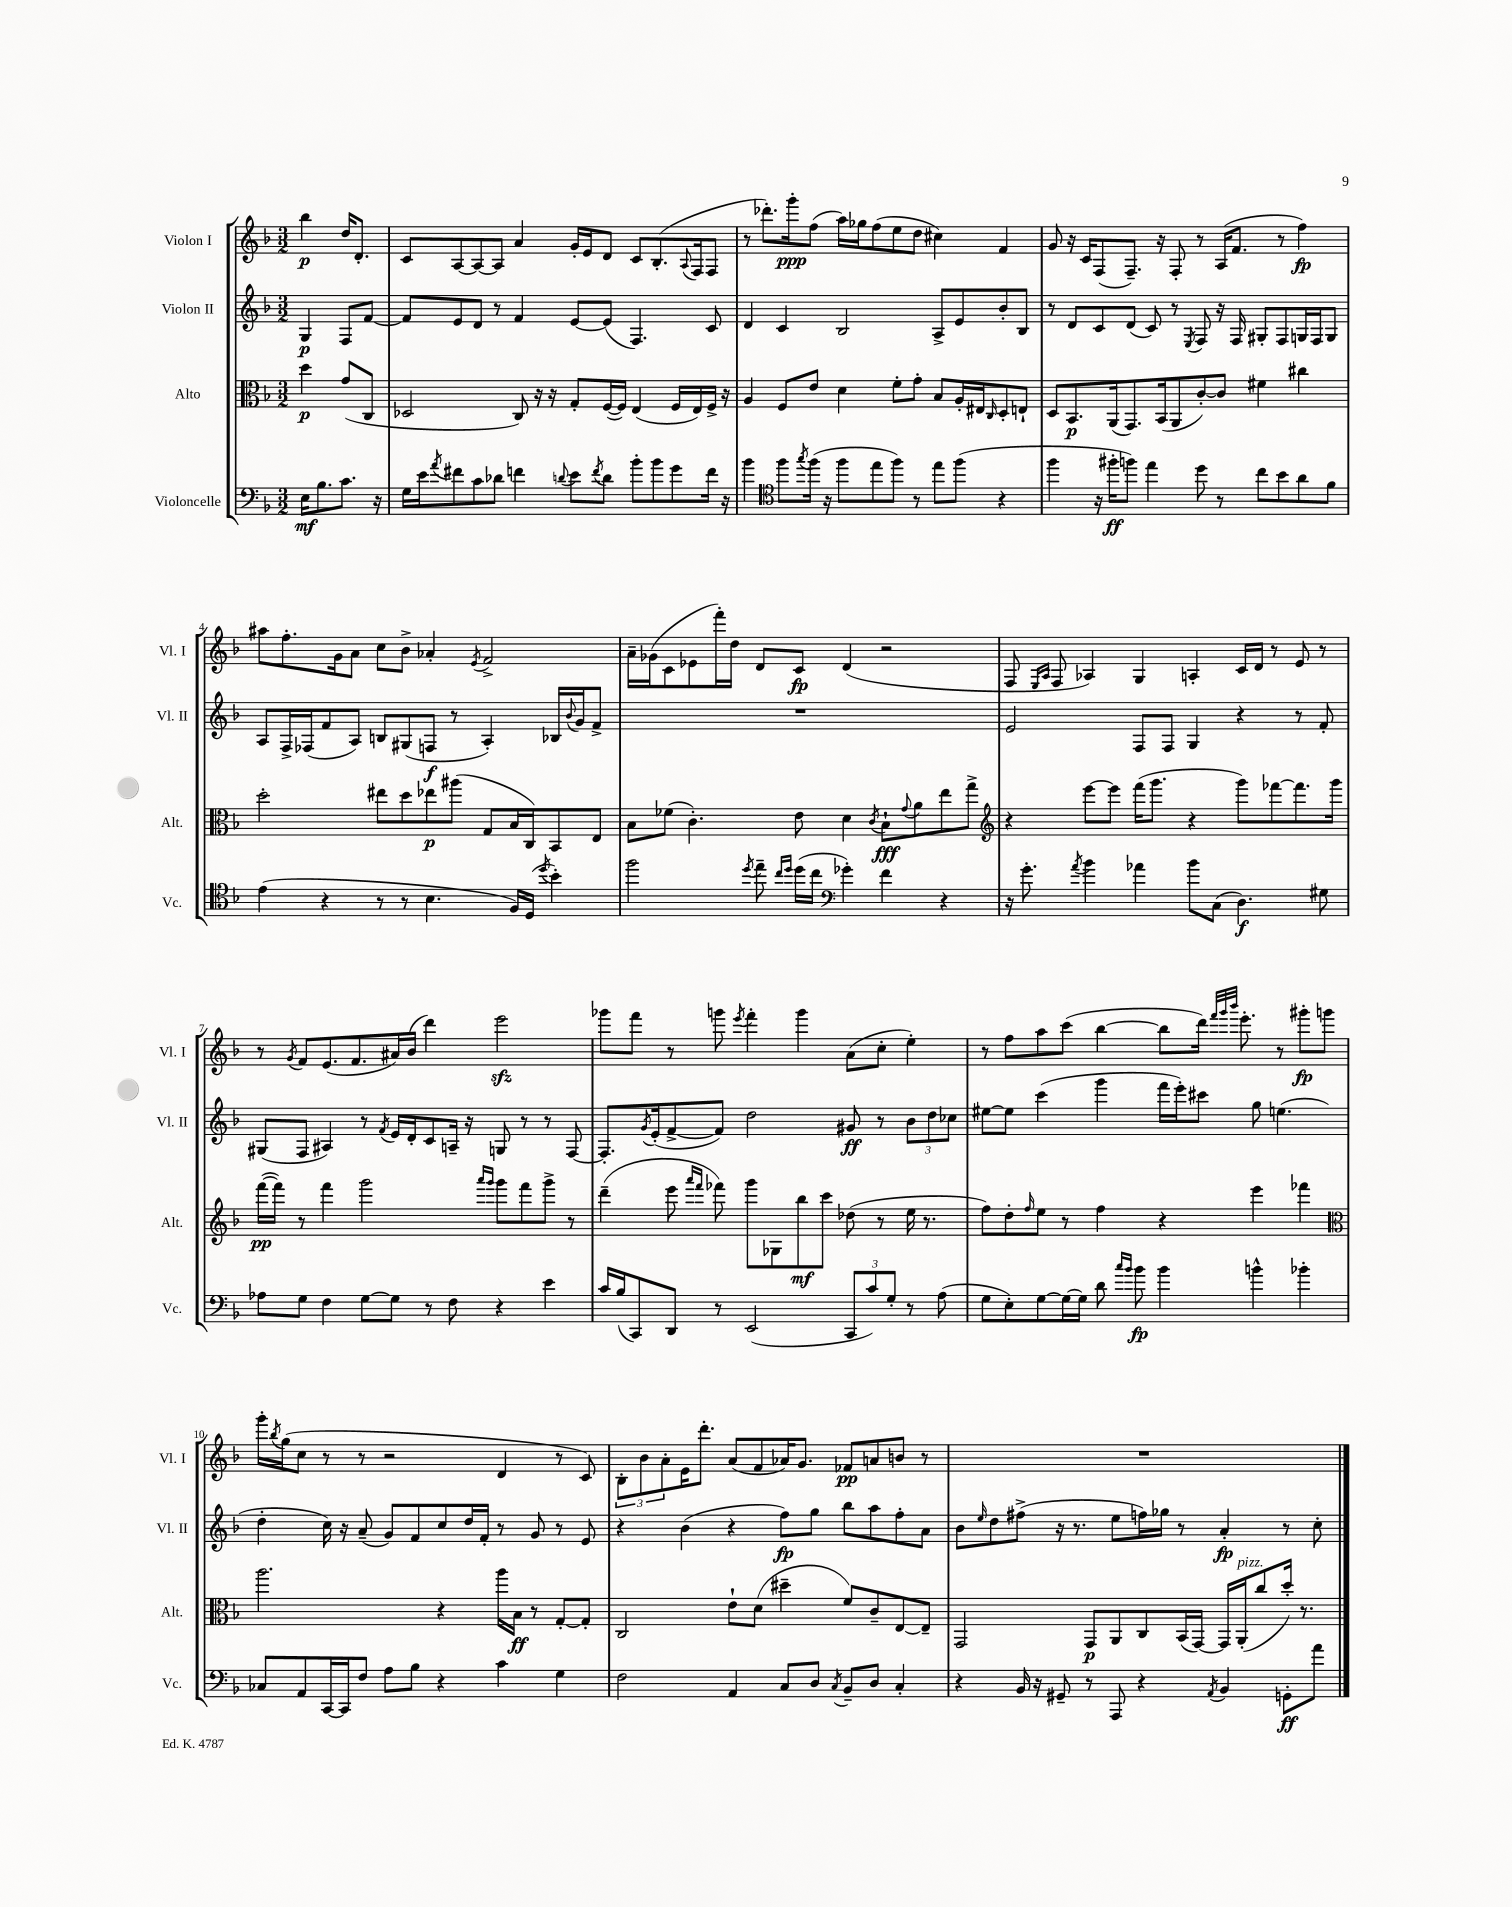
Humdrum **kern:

**kern	**dynam	**kern	**dynam	**kern	**dynam	**kern	**dynam
*part4	*part4	*part3	*part3	*part2	*part2	*part1	*part1
*staff4	*staff4	*staff3	*staff3	*staff2	*staff2	*staff1	*staff1
*I"Violoncelle	*	*I"Alto	*	*I"Violon II	*	*I"Violon I	*
*I'Vc.	*	*I'Alt.	*	*I'Vl. II	*	*I'Vl. I	*
*clefF4	*	*clefC3	*	*clefG2	*	*clefG2	*
*k[b-]	*	*k[b-]	*	*k[b-]	*	*k[b-]	*
*M3/2	*	*M3/2	*	*M3/2	*	*M3/2	*
=	=	=	=	=	=	=	=
16E\KL	mf	4dd\	p	4G/	p	4bb-\	p
8.B-\	.	.	.	.	.	.	.
8.c\J	.	(8g/L	.	8F/L	.	16dd/KL	.
.	.	.	.	.	.	8.d'/J	.
.	.	8C/J	.	[8f/J	.	.	.
16r	.	.	.	.	.	.	.
=1	=1	=1	=1	=1	=1	=1	=1
16G\LL	.	2D-X/	.	8f/L]	.	8c/L	.
16e\J	.	.	.	.	.	.	.
8qa/	.	.	.	.	.	.	.
8f#X\	.	.	.	8e/	.	[8A/	.
8c\	.	.	.	8d/J	.	8A/_	.
8d-X\J	.	.	.	8r	.	8A/J]	.
4fn\	.	8C/)	.	4f/	.	4a/	.
.	.	16r	.	.	.	.	.
.	.	16r	.	.	.	.	.
8qqdn/	.	.	.	.	.	.	.
8e\L	.	8G'/L	.	[8e/L	.	16g'/LL	.
.	.	.	.	.	.	16e/J	.
8qf/	.	.	.	.	.	.	.
8d\J	.	([16F/L	.	(8e/J]	.	8d/J	.
.	.	16F/JJ])	.	.	.	.	.
8b-'\L	.	(4E/	.	4.F/)	.	8c/L	.
8b-\	.	.	.	.	.	(8.B-'/	.
8g\	.	16F/LL	.	.	.	.	.
.	.	.	.	.	.	8qqA/	.
.	.	16E/)	.	.	.	16F/k	.
16f\Jk	.	16F^/JJ	.	8c/	.	8F/J	.
16r	.	16r	.	.	.	.	.
=2	=2	=2	=2	=2	=2	=2	=2
4b-\	.	4A/	.	4d/	.	8r	.
.	.	.	.	.	.	8.ddd-X'\L)	.
*clefC4	*	*	*	*	*	*	*
8ff\L	.	8F/L	.	4c/	.	.	.
.	.	.	.	.	.	16ggg'\k	ppp
8qgg/	.	.	.	.	.	.	.
(16ff\Jk	.	8e/J	.	.	.	(8ff\J	.
16r	.	.	.	.	.	.	.
8ff\L	.	4d\	.	2B-/	.	16aa\LL)	.
.	.	.	.	.	.	16gg-X\J	.
8ee\	.	.	.	.	.	(8ff\	.
8ff\J)	.	8f'\L	.	.	.	8ee\	.
8r	.	8g'\J	.	.	.	8dd\J	.
8ee\L	.	8B-/L	.	8A^/L	.	4cc#X\)	.
(8ff\J	.	16A'/L	.	8e/	.	.	.
.	.	16E#X/J	.	.	.	.	.
.	.	16qqC/	.	.	.	.	.
4r	.	8D'/	.	8b-'/	.	4f/	.
.	.	8En`/J	.	8B-/J	.	.	.
=3	=3	=3	=3	=3	=3	=3	=3
4ff\	.	8D/L	.	8r	.	8g/	.
.	.	8.BB-/	p	8d/L	.	16r	.
.	.	.	.	.	.	16c/KL	.
16r	.	.	.	8c/	.	(8F/	.
16ff#X'\KL	ff	(16AA/k	.	.	.	.	.
8ffn\J)	.	8.GG/)	.	(8d/J	.	8.F~/J)	.
4ee\	.	.	.	8c/)	.	.	.
.	.	(16BB-/k	.	.	.	16r	.
.	.	8AA/	.	8r	.	8F'/	.
.	.	.	.	8qE/	.	.	.
8dd\	.	[8c'/)	.	8F/	.	8r	.
8r	.	8c/J]	.	16r	.	(16A/KL	.
.	.	.	.	16F/	.	8.f/J	.
8cc\L	.	4f#X\	.	8G#X'/L	.	.	.
8b-\	.	.	.	8F/	.	8r	.
8a\	.	4cc#X\	.	16Gn/L	.	4ff\)	fp
.	.	.	.	16F/J	.	.	.
8f\J	.	.	.	8G/J	.	.	.
!!LO:LB:g=z
=4	=4	=4	=4	=4	=4	=4	=4
(4e\	.	2dd'\	.	8A/L	.	8aa#X\L	.
.	.	.	.	16F^/L	.	8.ff'\	.
.	.	.	.	(16F-X/J	.	.	.
4r	.	.	.	8f/	.	.	.
.	.	.	.	.	.	16g\k	.
.	.	.	.	8A/J)	.	8a\J	.
8r	.	8ee#X\L	.	8Bn/L	.	8cc\L	.
8r	.	8dd\	.	(8G#X/	.	8b-^\J	.
4.B-\	.	8ee-X\	p	8Fn/J	f	4a-X'/	.
.	.	(8aa#X\J	.	8r	.	.	.
.	.	.	.	.	.	8qe/	.
.	.	8G/L	.	4A'/)	.	2f^/	.
16F/LL)	.	16B-/L	.	.	.	.	.
(16D/JJ	.	16C/J)	.	.	.	.	.
8qdd/	.	.	.	.	.	.	.
4b-'\)	.	8BB-/	.	16B-X/LL	.	.	.
.	.	.	.	8qqb-/	.	.	.
.	.	.	.	16g/J	.	.	.
.	.	8E/J	.	8f^/J	.	.	.
=5	=5	=5	=5	=5	=5	=5	=5
2ff\	.	8B-\L	.	1.r	.	16a~\LL	.
.	.	.	.	.	.	(16g-X\J	.
.	.	(8f-X\J	.	.	.	8c\	.
.	.	4.c'\)	.	.	.	8e-X\	.
.	.	.	.	.	.	16fff'\L)	.
.	.	.	.	.	.	16dd\JJ	.
8qdd/	.	.	.	.	.	.	.
8ee~\	.	.	.	.	.	8d/L	.
16qqcc/LL	.	.	.	.	.	.	.
16qqdd/JJ	.	.	.	.	.	.	.
(16dd\LL	.	8e\	.	.	.	8c/J	fp
16cc\JJ	.	.	.	.	.	.	.
*clefF4	*	*	*	*	*	*	*
4g-X'\)	.	4d\	.	.	.	(4d/	.
.	.	8qc/	.	.	.	.	.
4f\	.	8B-`\L	fff	.	.	2r	.
.	.	8qqg/	.	.	.	.	.
.	.	8a\	.	.	.	.	.
4r	.	8ee\	.	.	.	.	.
.	.	8gg^\J	.	.	.	.	.
=6	=6	=6	=6	=6	=6	=6	=6
*	*	*clefG2	*	*	*	*	*
16r	.	4r	.	2e/	.	8F/	.
8.g'\	.	.	.	.	.	.	.
.	.	.	.	.	.	16qqE/LL	.
.	.	.	.	.	.	16qqA/JJ	.
.	.	.	.	.	.	8F/	.
8qa/	.	.	.	.	.	.	.
4b-\	.	[8eee\L	.	.	.	4A-X/)	.
.	.	8eee\J]	.	.	.	.	.
4a-X\	.	(16fff\KL	.	8F/L	.	4G/	.
.	.	8.ggg\J	.	.	.	.	.
.	.	.	.	8F/J	.	.	.
8b-\L	.	4r	.	4G/	.	4An'/	.
(8C\J	.	.	.	.	.	.	.
4.D\)	f	8ggg\L)	.	4r	.	16c/LL	.
.	.	.	.	.	.	16d/JJ	.
.	.	[8fff-X\	.	.	.	8r	.
.	.	8.fff-\]	.	8r	.	8e/	.
8G#X\	.	.	.	8f'/	.	8r	.
.	.	16ggg\Jk	.	.	.	.	.
!!LO:LB:g=z
=7	=7	=7	=7	=7	=7	=7	=7
8A-X\L	.	([16fff\LL	pp	(8G#X/L	.	8r	.
.	.	16fff\JJ])	.	.	.	.	.
.	.	.	.	.	.	8qg/	.
8G\J	.	8r	.	8F/J	.	8f/L	.
4F\	.	4fff\	.	4A#X/)	.	(8.e/	.
.	.	.	.	.	.	8.f/	.
[8G\L	.	2ggg\	.	8r	.	.	.
.	.	.	.	8qf/	.	.	.
8G\J]	.	.	.	16e/LL	.	16a#X/L)	.
.	.	.	.	16d'/J	.	(16b-/JJ	.
8r	.	.	.	8c/	.	4ddd\)	.
8F\	.	.	.	16An~/Jk	.	.	.
.	.	.	.	16r	.	.	.
.	.	16qqaaa/LL	.	.	.	.	.
.	.	16qqggg/JJ	.	.	.	.	.
4r	.	8ggg\L	.	8Gn/	.	2eeezz\	.
.	.	8fff\	.	8r	.	.	.
4e\	.	8ggg^\J	.	8r	.	.	.
.	.	8r	.	[8F/	.	.	.
=8	=8	=8	=8	=8	=8	=8	=8
16c/LL	.	(4ddd~\	.	8.F'/L]	.	8ggg-X\L	.
(16B-/J	.	.	.	.	.	.	.
8CC/)	.	.	.	.	.	8fff\J	.
.	.	.	.	8qg/	.	.	.
.	.	.	.	(16e'/k	.	.	.
8DD/J	.	8eee\	.	[8f^/	.	8r	.
.	.	16qqaaa/LL	.	.	.	.	.
.	.	16qqfff/JJ	.	.	.	.	.
8r	.	8fff-X\)	.	8f/J])	.	8gggn\	.
.	.	.	.	.	.	8qeee/	.
(2EE/	.	8ggg\L	.	2dd\	.	4fff'\	.
.	.	8G-X\	.	.	.	.	.
.	.	8bb-\	mf	.	.	4ggg\	.
.	.	8ccc\J	.	.	.	.	.
12CC/L	.	(8dd-X\	.	8g#X/	ff	(8a\L	.
12c/)	.	.	.	.	.	.	.
.	.	8r	.	8r	.	8cc'\J	.
12G'/J	.	.	.	.	.	.	.
8r	.	16ee\	.	12b-\L	.	4ee'\)	.
.	.	8.r	.	.	.	.	.
.	.	.	.	12dd\	.	.	.
(8A\	.	.	.	.	.	.	.
.	.	.	.	12cc-X\J	.	.	.
=9	=9	=9	=9	=9	=9	=9	=9
8G\L	.	8ff\L)	.	[8ee#X\L	.	8r	.
8E'\)	.	8dd'\	.	8ee#\J]	.	8ff\L	.
.	.	16qqff/	.	.	.	.	.
[8G\	.	8ee\J	.	(4ccc\	.	8aa\	.
16G\L_	.	8r	.	.	.	(8ccc\J	.
16G\JJ]	.	.	.	.	.	.	.
8d\	.	4ff\	.	4ggg\	.	[4bb-\	.
16qqcc/LL	.	.	.	.	.	.	.
16qqb-/JJ	.	.	.	.	.	.	.
8b-\	fp	.	.	.	.	.	.
4b-\	.	4r	.	16fff\LL	.	8bb-\L]	.
.	.	.	.	16eee'\J)	.	.	.
.	.	.	.	8ccc#X\J	.	16ddd\Jk)	.
.	.	.	.	.	.	32qqfff/LLL	.
.	.	.	.	.	.	32qqggg/	.
.	.	.	.	.	.	32qqbbb-/JJJ	.
.	.	.	.	.	.	8.eee'\	.
4bn^^\	.	4eee\	.	8gg\	.	.	.
.	.	.	.	(4.een\	.	8r	.
4b-X'\	.	4fff-X\	.	.	.	8ggg#X'\L	fp
.	.	.	.	.	.	8gggn\J	.
!!LO:LB:g=z
=10	=10	=10	=10	=10	=10	=10	=10
*	*	*clefC3	*	*	*	*	*
8C-X/L	.	2.aa\	.	4dd'\	.	16ggg'\LL	.
.	.	.	.	.	.	8qbb-/	.
.	.	.	.	.	.	(16gg\J	.
8AA/	.	.	.	.	.	8cc\J	.
[16CC/L	.	.	.	16cc\)	.	8r	.
16CC/J]	.	.	.	16r	.	.	.
8F/J	.	.	.	(8a~/	.	8r	.
8A\L	.	.	.	8g/L)	.	2r	.
8B-\J	.	.	.	8f/	.	.	.
4r	.	4r	.	8cc/	.	.	.
.	.	.	.	16dd/L	.	.	.
.	.	.	.	16f'/JJ	.	.	.
4c\	.	16aa\LL	.	8r	.	4d/	.
.	.	16B-\JJ	ff	.	.	.	.
.	.	8r	.	8g/	.	.	.
4G\	.	[8G'/L	.	8r	.	8r	.
.	.	8G'/J]	.	8e/	.	8c/)	.
=11	=11	=11	=11	=11	=11	=11	=11
2F\	.	2C/	.	4r	.	12B-'\L	.
.	.	.	.	.	.	12b-\	.
.	.	.	.	.	.	12a'\	.
.	.	.	.	(4b-\	.	16e\K	.
.	.	.	.	.	.	8.ddd'\J	.
4AA/	.	8e`\L	.	4r	.	(8a/L	.
.	.	(8d\J	.	.	.	8f/	.
8C/L	.	4dd#X~\	.	8ff\L)	fp	16a-X/K)	.
.	.	.	.	.	.	8.g/J	.
8D/J	.	.	.	8gg\J	.	.	.
8qC/	.	.	.	.	.	.	.
8BB-~/L	.	8f/L)	.	8bb-\L	.	8f-X/L	pp
8D/J	.	8c~/	.	8aa\	.	8an/	.
4C'/	.	[8E/	.	8ff'\	.	8bn/J	.
.	.	8E~/J]	.	8a\J	.	8r	.
=12	=12	=12	=12	=12	=12	=12	=12
4r	.	2GG/	.	8b-\L	.	1.r	.
.	.	.	.	16qqee/	.	.	.
.	.	.	.	8dd\	.	.	.
16BB-/	.	.	.	(8ff#X^\J	.	.	.
16r	.	.	.	.	.	.	.
8GG#X~/	.	.	.	16r	.	.	.
.	.	.	.	8.r	.	.	.
8r	.	8GG/L	p	.	.	.	.
8AAA/	.	8AA/	.	8ee\L	.	.	.
4r	.	8C/	.	16ffn\L)	.	.	.
.	.	.	.	16gg-X\JJ	.	.	.
.	.	(16BB-/L	.	8r	.	.	.
.	.	[16GG/JJ)	.	.	.	.	.
8qAA/	.	.	.	.	.	.	.
4BB-/	.	16GG/LL]	.	4a'/	fp	.	.
!	!	!LO:TX:a:i:t=pizz.	!	!	!	!	!
.	.	(16AA'/J	.	.	.	.	.
.	.	8cc/	.	.	.	.	.
8GGn'\L	ff	16dd'/Jk)	.	8r	.	.	.
.	.	8.r	.	.	.	.	.
8a\J	.	.	.	8cc'\	.	.	.
==	==	==	==	==	==	==	==
*-	*-	*-	*-	*-	*-	*-	*-
